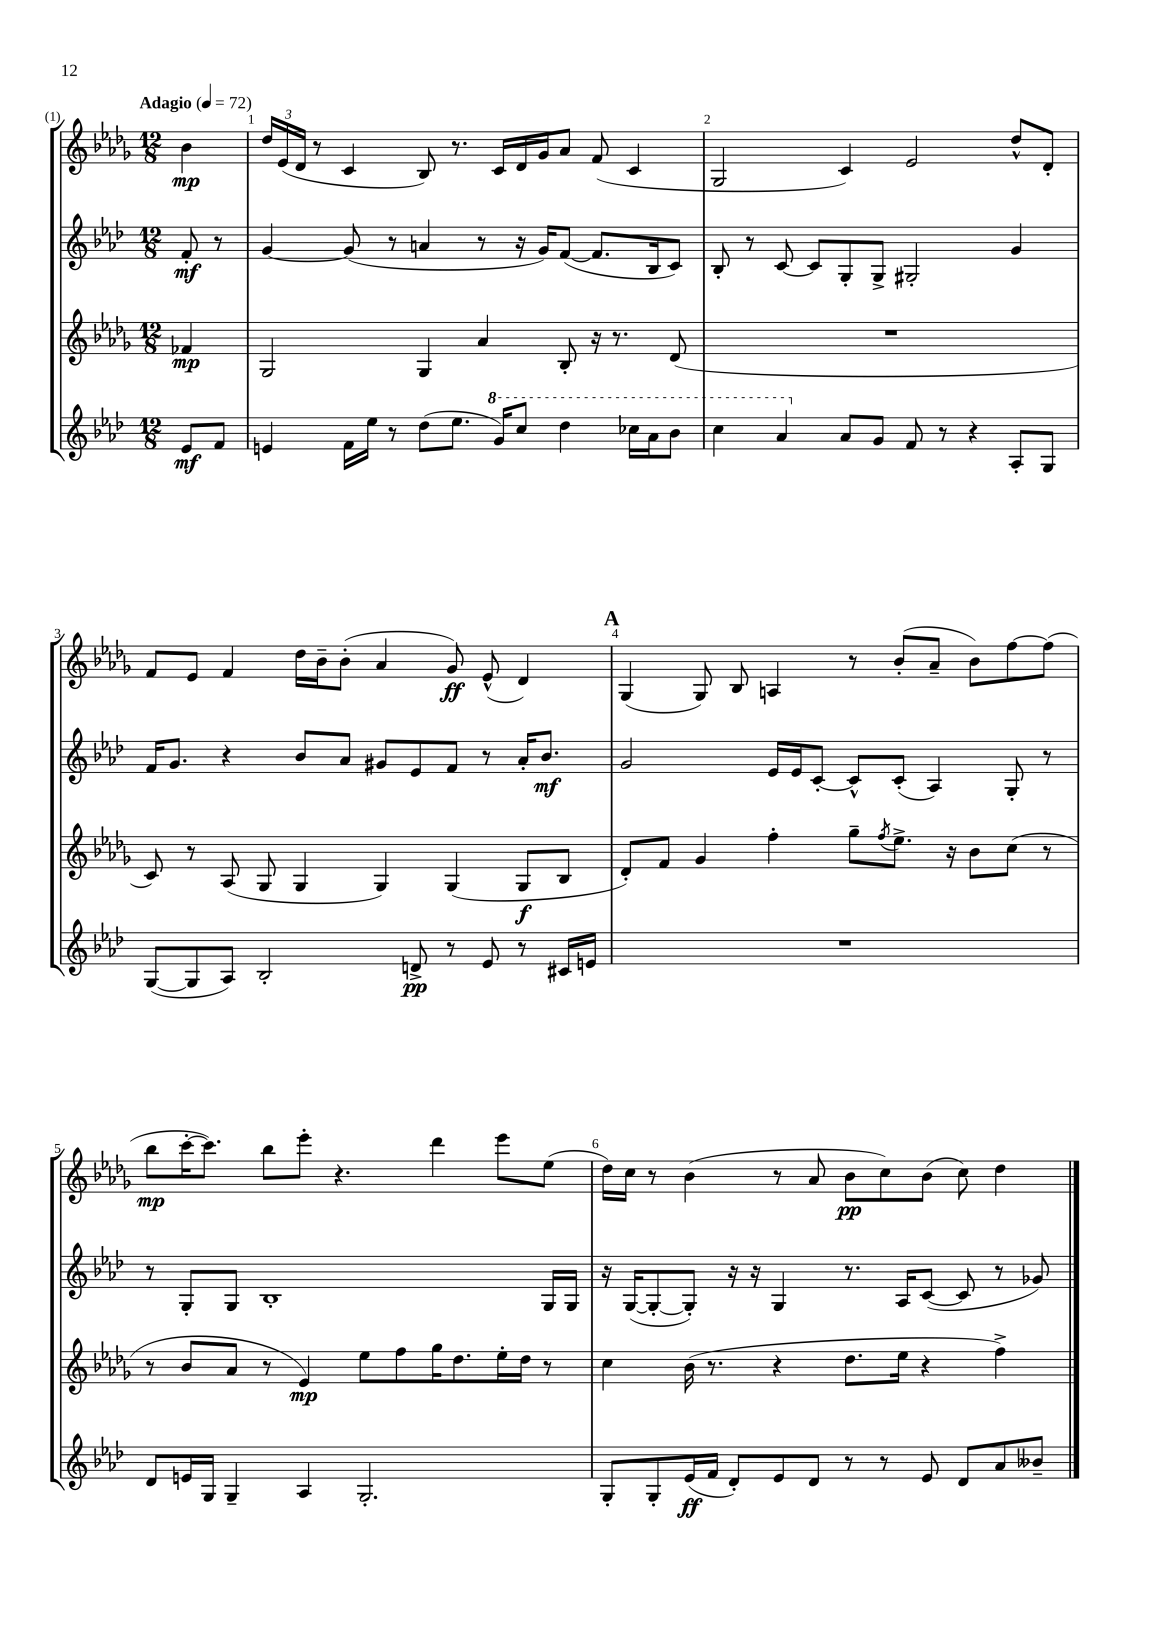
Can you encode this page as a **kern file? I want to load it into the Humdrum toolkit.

**kern	**kern	**kern	**kern
*staff4	*staff3	*staff2	*staff1
*clefG2	*clefG2	*clefG2	*clefG2
*k[b-e-a-d-]	*k[b-e-a-d-g-]	*k[b-e-a-d-]	*k[b-e-a-d-g-]
*M12/8	*M12/8	*M12/8	*M12/8
*MM72	*MM72	*MM72	*MM72
8e-	4f-	8f'	4b-
8f	.	8r	.
=	=	=	=
4e	2G-	[4g	24dd-
.	.	.	(24e-
.	.	.	24d-
.	.	.	8r
16f	.	(8g]	4c
16ee-	.	.	.
8r	.	8r	.
(8dd-	4G-	4a	8B-)
8.ee-	.	.	8.r
.	4a-	8r	.
16gg)	.	.	16c
8ccc	.	16r	16d-
.	.	16g)	16g-
4ddd-	8B-'	([8f	8a-
.	16r	8.f]	(8f
.	8.r	.	.
16ccc-	.	.	4c
16aa-	.	16B-	.
8bb-	(8d-	8c)	.
=	=	=	=
4ccc	1.r	8B-'	2G-
.	.	8r	.
4aa-	.	[8c	.
.	.	8c]	.
8a-	.	8G'	4c)
8g	.	8G^	.
8f	.	2G#'	2e-
8r	.	.	.
4r	.	.	.
8A-'	.	4g	8dd-^^
8G	.	.	8d-'
=	=	=	=
([8G	8c)	16f	8f
.	.	8.g	.
8G]	8r	.	8e-
8A-)	(8A-	4r	4f
2B-'	8G-	.	.
.	4G-	8b-	16dd-
.	.	.	16b-~
.	.	8a-	(8b-'
.	4G-)	8g#	4a-
8d^	.	8e-	.
8r	(4G-	8f	8g-)
8e-	.	8r	(8e-^^
8r	8G-	16a-'	4d-)
.	.	8.b-	.
16c#	8B-	.	.
16e	.	.	.
=	=	=	=
1.r	8d-')	2g	(4G-
.	8f	.	.
.	4g-	.	8G-)
.	.	.	8B-
.	4ff'	16e-	4A
.	.	16e-	.
.	.	[8c'	.
.	8gg-~	8c^^]	8r
.	8qff	.	.
.	8.ee-^	(8c'	(8b-'
.	.	4A-)	8a-~
.	16r	.	.
.	8b-	.	8b-)
.	(8cc	8G'	[8ff
.	8r	8r	(8ff]
=	=	=	=
8d-	8r	8r	8bb-
16e	8b-	8G'	[16ccc'
16G	.	.	8.ccc])
4G~	8a-	8G	.
.	8r	1B-'	8bb-
4A-	4e-)	.	8eee-'
.	.	.	4.r
2.G'	8ee-	.	.
.	8ff	.	.
.	16gg-	.	4ddd-
.	8.dd-	.	.
.	16ee-'	.	8eee-
.	16dd-	.	.
.	8r	16G	(8ee-
.	.	16G	.
=	=	=	=
8G'	4cc	16r	16dd-)
.	.	([16G	16cc
8G'	.	8G'_	8r
(16e-	(16b-	8G'])	(4b-
16f	8.r	.	.
8d-')	.	16r	.
.	.	16r	.
8e-	4r	4G	8r
8d-	.	.	8a-
8r	8.dd-	8.r	8b-
8r	.	.	8cc)
.	16ee-	16A-	.
8e-	4r	([8c	(8b-
8d-	.	8c]	8cc)
8a-	4ff^)	8r	4dd-
8b--~	.	8g-)	.
==	==	==	==
*-	*-	*-	*-
